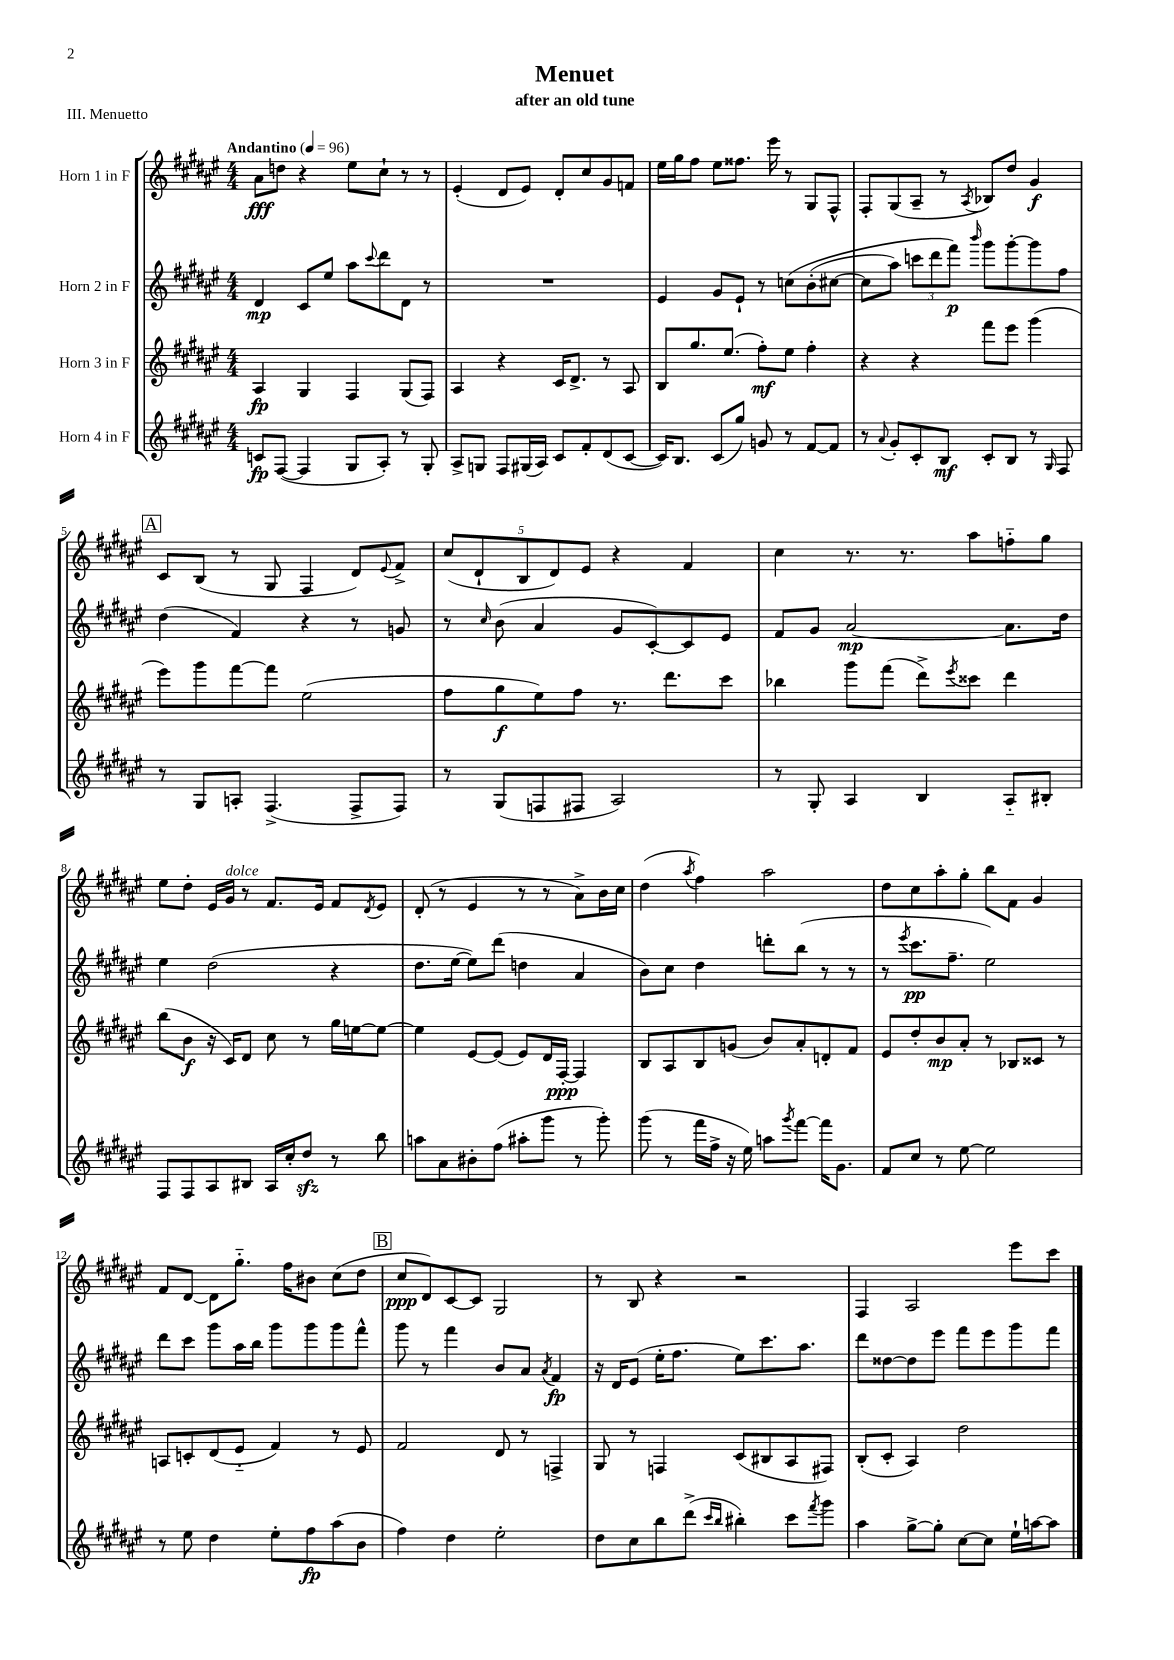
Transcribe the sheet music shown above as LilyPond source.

\header { title = "Menuet" subtitle = "after an old tune" piece = "III. Menuetto" }
<<
\new StaffGroup <<
\new Staff = "s0" \with { instrumentName = "Horn 1 in F" } {
    \clef treble \key fis \major \numericTimeSignature \time 4/4 \tempo "Andantino" 4 = 96
    ais'8\fff d''8 r4 eis''8 cis''8-! r8 r8 |
    eis'4-.( dis'8 eis'8) dis'8-. cis''8 gis'8 f'8 |
    eis''16 gis''16 fis''8 eis''8 fisis''8. eis'''16 r8 gis8 fis8-^ |
    fis8-. gis8( ais8-- r8 \acciaccatura { ais8 } bes8) dis''8 gis'4\f |
    \mark \markup { \box "A" } cis'8 b8( r8 gis8 fis4 dis'8) \appoggiatura { eis'8 } fis'8-> |
    \tuplet 5/4 { cis''8( dis'8-! b8 dis'8) eis'8 } r4 fis'4 |
    cis''4 r8. r8. ais''8 f''8-_ gis''8 |
    eis''8 dis''8-. eis'16 gis'16^\markup { \italic "dolce" } r8 fis'8. eis'16 fis'8 \acciaccatura { dis'8 } eis'8 |
    dis'8-.( r8 eis'4 r8 r8 ais'8->) b'16 cis''16 |
    dis''4( \acciaccatura { ais''8 } fis''4) ais''2 |
    dis''8 cis''8 ais''8-. gis''8-. b''8 fis'8 gis'4 |
    fis'8 dis'8~ dis'8 gis''8.-_ fis''16 bis'8 cis''8( dis''8 |
    \mark \markup { \box "B" } cis''8\ppp dis'8) cis'8~ cis'8 gis2 |
    r8 b8 r4 r2 |
    fis4 ais2 eis'''8 cis'''8 \bar "|." |
}
\new Staff = "s1" \with { instrumentName = "Horn 2 in F" } {
    \clef treble \key fis \major \numericTimeSignature \time 4/4
    dis'4\mp cis'8 eis''8 ais''8 \appoggiatura { cis'''8 } dis'''8 dis'8 r8 |
    R1 |
    eis'4 gis'8 eis'8-! r8 c''8\( b'8-.( cis''8~ |
    cis''8 ais''8) \tuplet 3/2 { c'''8 dis'''8 fis'''8\p\) } \grace { b'''16 } gis'''8 gis'''8~-. gis'''8 fis''8 |
    \mark \markup { \box "A" } dis''4( fis'4) r4 r8 g'8 |
    r8 \grace { cis''16 } b'8( ais'4 gis'8 cis'8~-.) cis'8 eis'8 |
    fis'8 gis'8 ais'2~\mp ais'8. dis''16 |
    eis''4 dis''2( r4 |
    dis''8. eis''16~ eis''8) dis'''8( d''4 ais'4 |
    b'8) cis''8 dis''4 d'''8-. b''8( r8 r8 |
    r8 \acciaccatura { eis'''8 } cis'''8.\pp fis''8.-- eis''2) |
    dis'''8 cis'''8 gis'''8 ais''16 b''16 gis'''8 gis'''8 gis'''8 fis'''8-^ |
    \mark \markup { \box "B" } gis'''8 r8 fis'''4 b'8 ais'8 \acciaccatura { ais'8 } fis'4\fp |
    r16 dis'16 eis'8( eis''16-. fis''8. eis''8) cis'''8. ais''8. |
    dis'''8 disis''8~ disis''8 eis'''8 fis'''8 eis'''8 gis'''8 fis'''8 \bar "|." |
}
\new Staff = "s2" \with { instrumentName = "Horn 3 in F" } {
    \clef treble \key fis \major \numericTimeSignature \time 4/4
    ais4\fp gis4 fis4 gis8( fis8) |
    ais4 r4 cis'16 dis'8.-> r8 ais8 |
    b8 gis''8. eis''8.( fis''8-.\mf) eis''8 fis''4-. |
    r4 r4 fis'''8 eis'''8 gis'''4( |
    \mark \markup { \box "A" } eis'''8) gis'''8 fis'''8~ fis'''8 eis''2( |
    fis''8 gis''8\f eis''8) fis''8 r8. dis'''8. cis'''8 |
    bes''4 gis'''8 fis'''8( dis'''8->) \acciaccatura { eis'''8 } cisis'''8 dis'''4 |
    b''8( b'8\f r16 cis'16) dis'8 cis''8 r8 gis''16 e''16~ e''8~ |
    e''4 eis'8~ eis'8( eis'8) dis'16 fis16~-.\ppp fis4 |
    b8 ais8 b8 g'8( b'8) ais'8-. d'8-. fis'8 |
    eis'8 dis''8-. b'8\mp ais'8-. r8 bes8 cisis'8 r8 |
    a8 c'8-. dis'8( eis'8-_ fis'4) r8 eis'8 |
    \mark \markup { \box "B" } fis'2 dis'8 r8 f4-> |
    gis8 r8 f4 cis'8( bis8 ais8 fis8) |
    b8-.( cis'8-. ais4) dis''2 \bar "|." |
}
\new Staff = "s3" \with { instrumentName = "Horn 4 in F" } {
    \clef treble \key fis \major \numericTimeSignature \time 4/4
    c'8\fp fis8~( fis4 gis8 ais8-.) r8 gis8-. |
    ais8-> g8 fis8 gis16( ais16) cis'8 fis'8-. dis'8( cis'8~ |
    cis'16) b8. cis'8( gis''8) g'8 r8 fis'8~ fis'8 |
    r8 \appoggiatura { ais'8 } gis'8-. cis'8-. b8\mf cis'8-. b8 r8 \grace { gis16 } fis8 |
    \mark \markup { \box "A" } r8 gis8 a8-. fis4.->( fis8-> fis8) |
    r8 gis8( f8 fis8 ais2) |
    r8 gis8-. ais4 b4 ais8-_ bis8-. |
    fis8 fis8 ais8 bis8 ais16 cis''16-. dis''8\sfz r8 b''8 |
    a''8 ais'8 bis'8-. fis''8( ais''8-. gis'''8 r8 gis'''8-.) |
    gis'''8( r8 fis'''16 fis''16-> r16 eis''16) a''8 \acciaccatura { gis'''8 } fis'''8~ fis'''16 gis'8. |
    fis'8 cis''8 r8 eis''8~ eis''2 |
    r8 eis''8 dis''4 eis''8-. fis''8\fp ais''8( b'8 |
    \mark \markup { \box "B" } fis''4) dis''4 eis''2-. |
    dis''8 cis''8 b''8 dis'''8->( \grace { cis'''16 b''16 } bis''4-.) cis'''8 \acciaccatura { fis'''8 } gis'''8 |
    ais''4 gis''8~-> gis''8-. cis''8~ cis''8 eis''16-! a''16~ a''8 \bar "|." |
}
>>
>>
